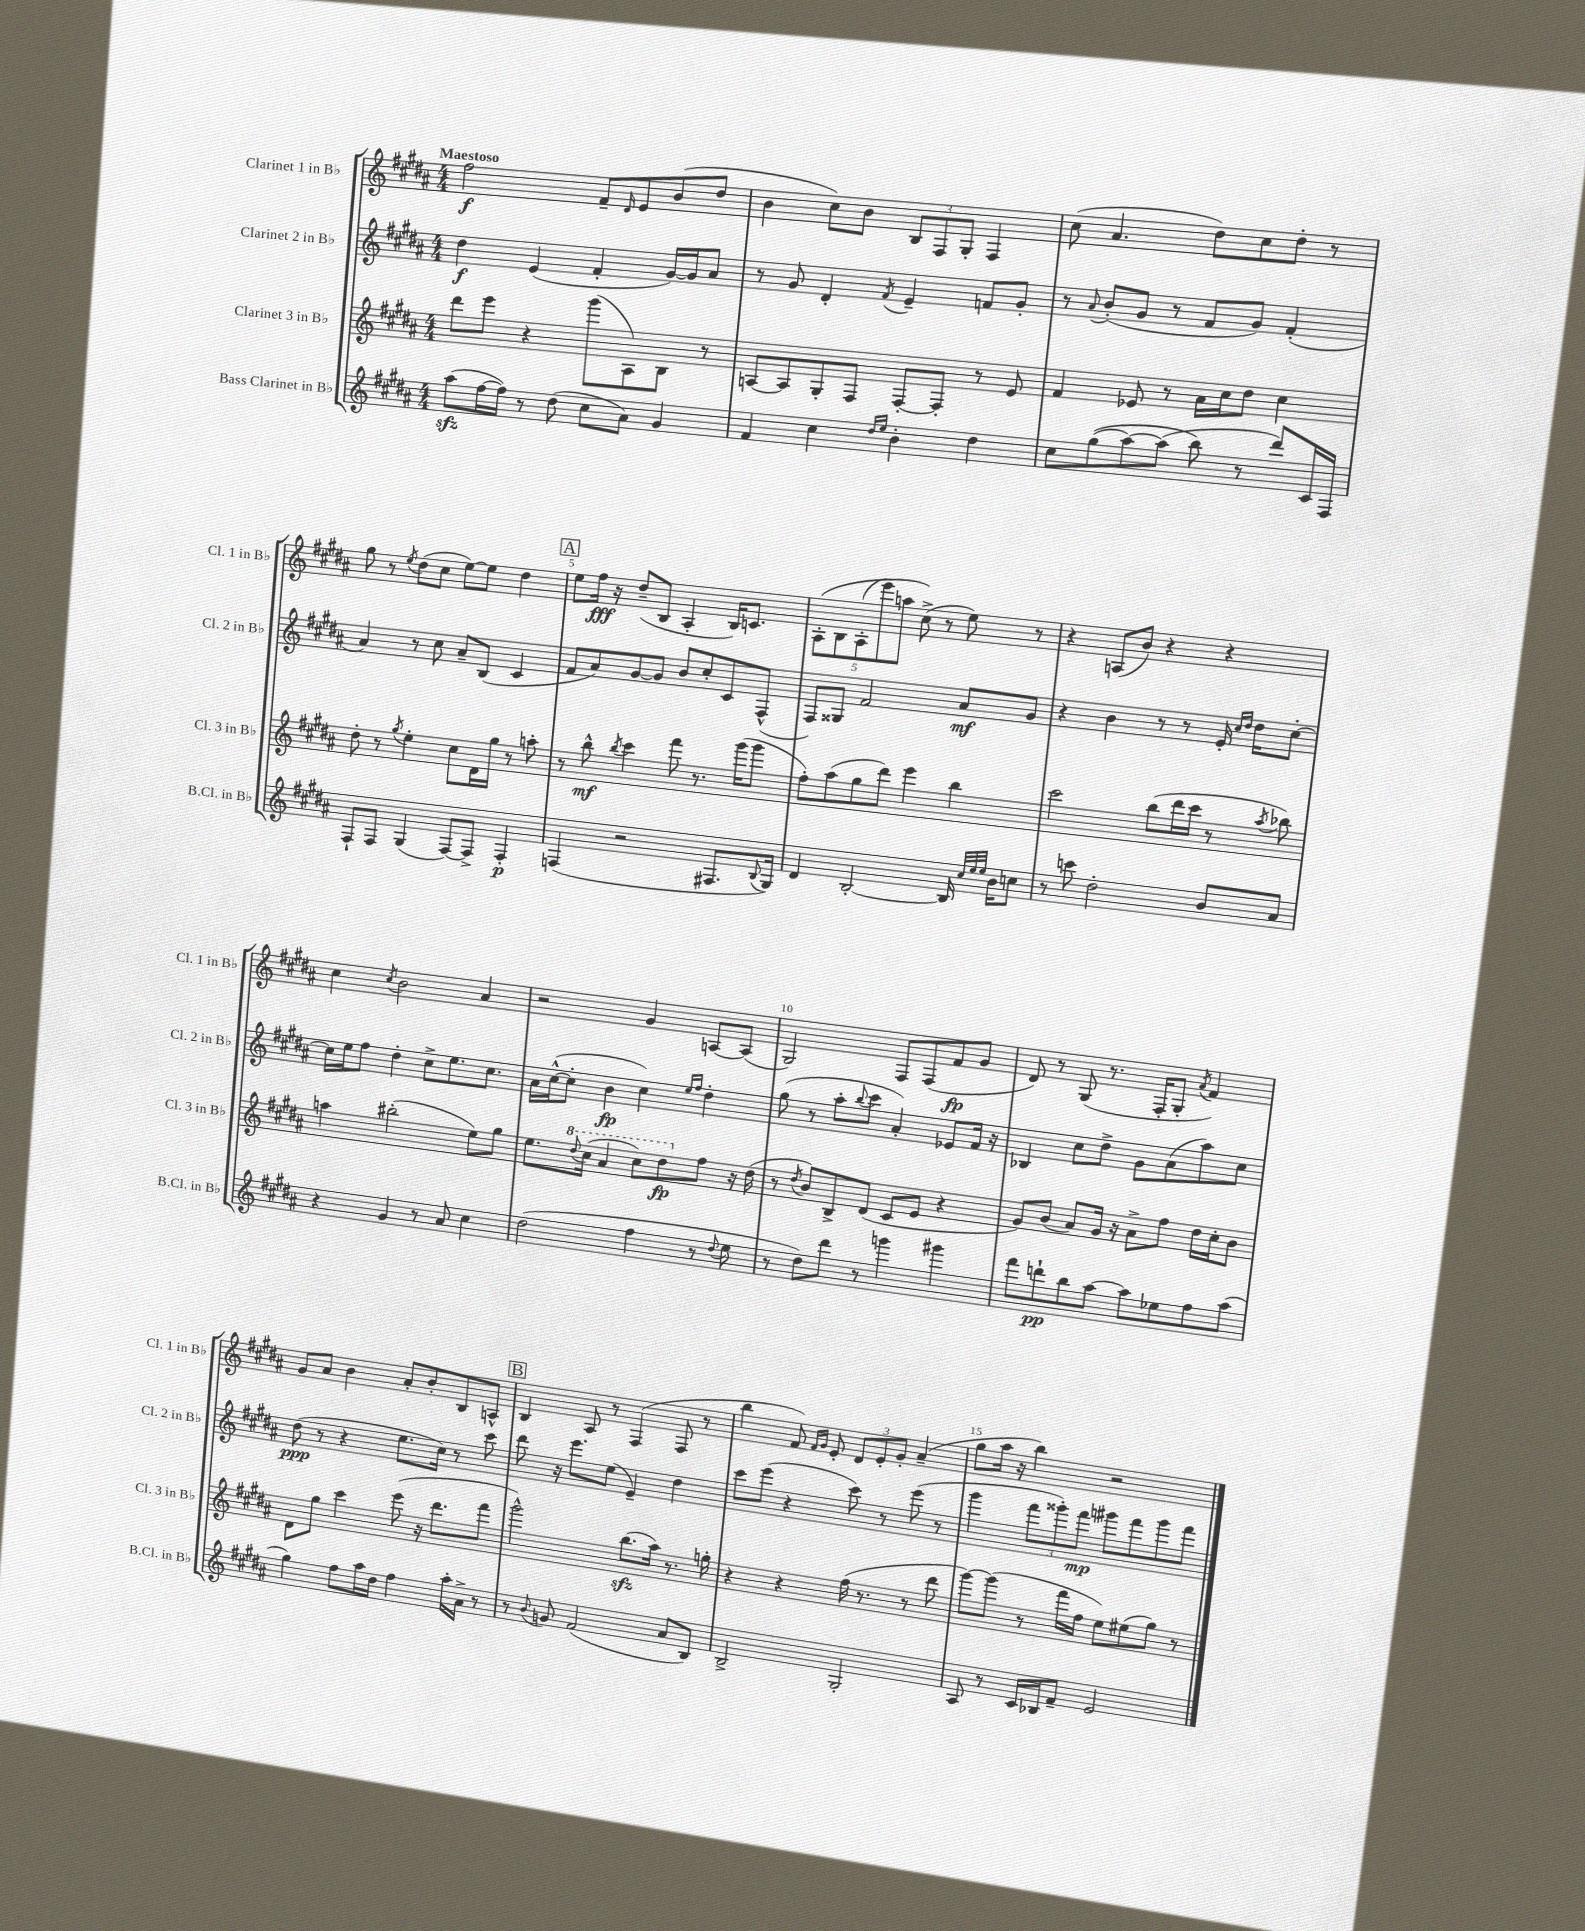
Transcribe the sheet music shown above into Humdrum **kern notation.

**kern	**kern	**kern	**kern
*staff4	*staff3	*staff2	*staff1
*clefG2	*clefG2	*clefG2	*clefG2
*k[f#c#g#d#a#]	*k[f#c#g#d#a#]	*k[f#c#g#d#a#]	*k[f#c#g#d#a#]
*M4/4	*M4/4	*M4/4	*M4/4
(8aa#	8ddd#	4dd#	2ff#
[16ff#	8eee	.	.
16ff#])	.	.	.
8r	4r	(4e	.
(8dd#	.	.	.
8cc#	(8ggg#	4f#'	8f#~
.	.	.	16qqd#
8a#)	8A#)	.	8e
4g#	8B	[16g#)	(8b
.	.	16g#]	.
.	8r	8a#	8dd#
=	=	=	=
4f#	[8A	8r	4b
.	8A]	8g#	.
4cc#	8G#'	4d#'	8cc#)
.	8F#	.	8b
16qqdd#	.	.	.
16qqee	.	8qf#	.
4b'	[8F#'	4e~	12B
.	.	.	12F#
.	8F#']	.	.
.	.	.	12G#'
4dd#	8r	8f	4F#
.	8e	8g#'	.
=	=	=	=
8cc#	4f#	8r	(8cc#
.	.	8qqa#	.
&((8gg#	.	(8b'	4.a#
[8aa#)	8e-	8g#	.
(8aa#]	8r	8r	.
8bb&)	16a#	8f#	8dd#)
.	16cc#	.	.
8r	8dd#	8g#)	8cc#
8ddd#)	4cc#	(4f#'	8dd#'
16c#	.	.	8r
16F#	.	.	.
=	=	=	=
8F#`	8dd#'	4a#)	8gg#
8F#	8r	.	8r
.	8qgg#	.	8qee
(4G#	4ee'	8r	(8dd#
.	.	8cc#	8cc#
[8F#)	8cc#	8a#~	[8ee)
8F#^]	16d#	(8B	8ee]
.	16gg#	.	.
4F#'	8r	4c#	4dd#
.	8aa'	.	.
=	=	=	=
(4F	8r	8f#	8ee
.	8bb^^	8a#)	16ff#
.	.	.	16r
.	8qbb	.	.
2r	4ccc#	[8g#	(8dd#~
.	.	8g#]	8B
.	8fff#	8b	4A#'
.	8.r	8cc#'	.
8.F#	.	8c#	16B)
.	(16ggg#	.	8.c
.	8ggg#	(8F#^^	.
8qqB	.	.	.
16G#)	.	.	.
=	=	=	=
4d#	8ff#')	8F#)	&(10A#'
.	.	.	10B
.	(8aa#	8G##	.
.	.	.	(10A#'
[2B'	8gg#	2f#	.
.	.	.	10eee)
.	8ddd#)	.	.
.	.	.	10aa
.	4eee	.	(8cc#^&)
.	.	.	8r
16B]	4bb	8a#	8ee)
32qqcc#	.	.	.
32qqee	.	.	.
32qqee	.	.	.
16b	.	.	.
8cc	.	8g#	8r
=	=	=	=
8r	2ccc#	4r	4r
8ccc	.	.	.
2dd#'	.	4b	(8A
.	.	.	8b)
.	(8bb	8r	4r
.	16ddd#	8r	.
.	16ccc#	.	.
8b	8r	16e'	4r
.	.	16qqcc#	.
.	.	16qqdd#	.
.	.	16dd#	.
.	8qaa#	.	.
8a#	8bb-)	[8cc#'	.
=	=	=	=
4r	4aa	16cc#]	4cc#
.	.	16ee	.
.	.	8ff#	.
.	.	.	8qcc#
4g#	(2bb#'	4dd#'	2b
8r	.	8cc#^	.
8a#	.	8.ee	.
4cc#	8ee)	.	4a#
.	.	8.cc#	.
.	8gg#	.	.
=	=	=	=
(2dd#	8.ee	16a#	2r
.	.	([16cc#^^	.
.	.	8cc#']	.
.	8qqddd#	.	.
.	(16ccc#	.	.
.	4aa#	4b	.
4ff#	8ccc#)	4cc#)	4g#
.	8ddd#	.	.
.	.	16qqee	.
.	.	16qqff#	.
8r	8ff#	4dd#'	[8A
8qqdd#	.	.	.
8ee	16r	.	(8A]
.	(16dd#	.	.
=	=	=	=
8r	8r	(8gg#	2G#)
.	8qdd#	.	.
8dd#)	8b)	8r	.
8ddd#	8B^	8aa#'	.
.	.	8qqbb	.
8r	(8d#	8ccc#	.
4ggg	8c#	4a#')	8F#
.	8e	.	(8F#
4ggg#	4r	8e-	8f#
.	.	16f#	8g#
.	.	16r	.
=	=	=	=
8fff#	8g#)	4B-	8d#)
8ddd`	(8b	.	8r
8bb	8a#)	8cc#	(8G#
[8aa#	16g#	8dd#^	8.r
.	16r	.	.
8aa#]	8a#^	8g#	.
.	.	.	16F#'
8ee-	8ff#	(8a#	8G#'
.	.	.	8qa#
8ff#	16dd#	8aa#)	4f#)
.	16cc#'	.	.
(8aa#	8b	8cc#	.
=	=	=	=
4gg#)	8d#	(8dd#	8g#
.	8gg#	8r	8a#
8ff#	4ccc#	4r	4b
16aa#	.	.	.
16dd#	.	.	.
4ff#	(8eee	8.ee	8a#'
.	16r	.	8b'
.	8.ddd#	16cc#)	.
16aa#'	.	8r	8B
16a#^	.	.	.
8r	8fff#	8ccc#	8A^^
=	=	=	=
8r	2ggg#^^)	8ddd#	4B
8qqb	.	.	.
8g	.	16r	.
.	.	8.eee	.
(2f#	.	.	8A#
.	.	(8ee	8r
.	(8.bb	4e~)	(4F#
.	16aa#)	.	.
8a#	8.r	4dd#	8F#
8B)	.	.	8r
.	16gg'	.	.
=	=	=	=
2B^	4r	8ccc#	4bb
.	.	(8eee	.
.	4r	4r	8f#)
.	.	.	16qqf#
.	.	.	16qqg#
.	.	.	8e'
2G#'	(16ff#	8ccc#)	12d#
.	8.r	.	.
.	.	.	12e'
.	.	8r	.
.	.	.	12g#'
.	8r	(8eee	(4a#~
.	8ddd#	8r	.
=	=	=	=
8A#	[8ggg#)	4ggg#	8gg#
8r	(8ggg#]	.	16aa#
.	.	.	16r
16c#	8r	12fff#	4bb)
16B-	.	.	.
.	.	12ggg##')	.
8f#~	16fff#	.	.
.	.	12fff#	.
.	16ff#	.	.
2e	8ee)	8ggg#	2r
.	(8ee#	8fff#	.
.	8gg#)	8ggg#	.
.	8r	8fff#	.
==	==	==	==
*-	*-	*-	*-
